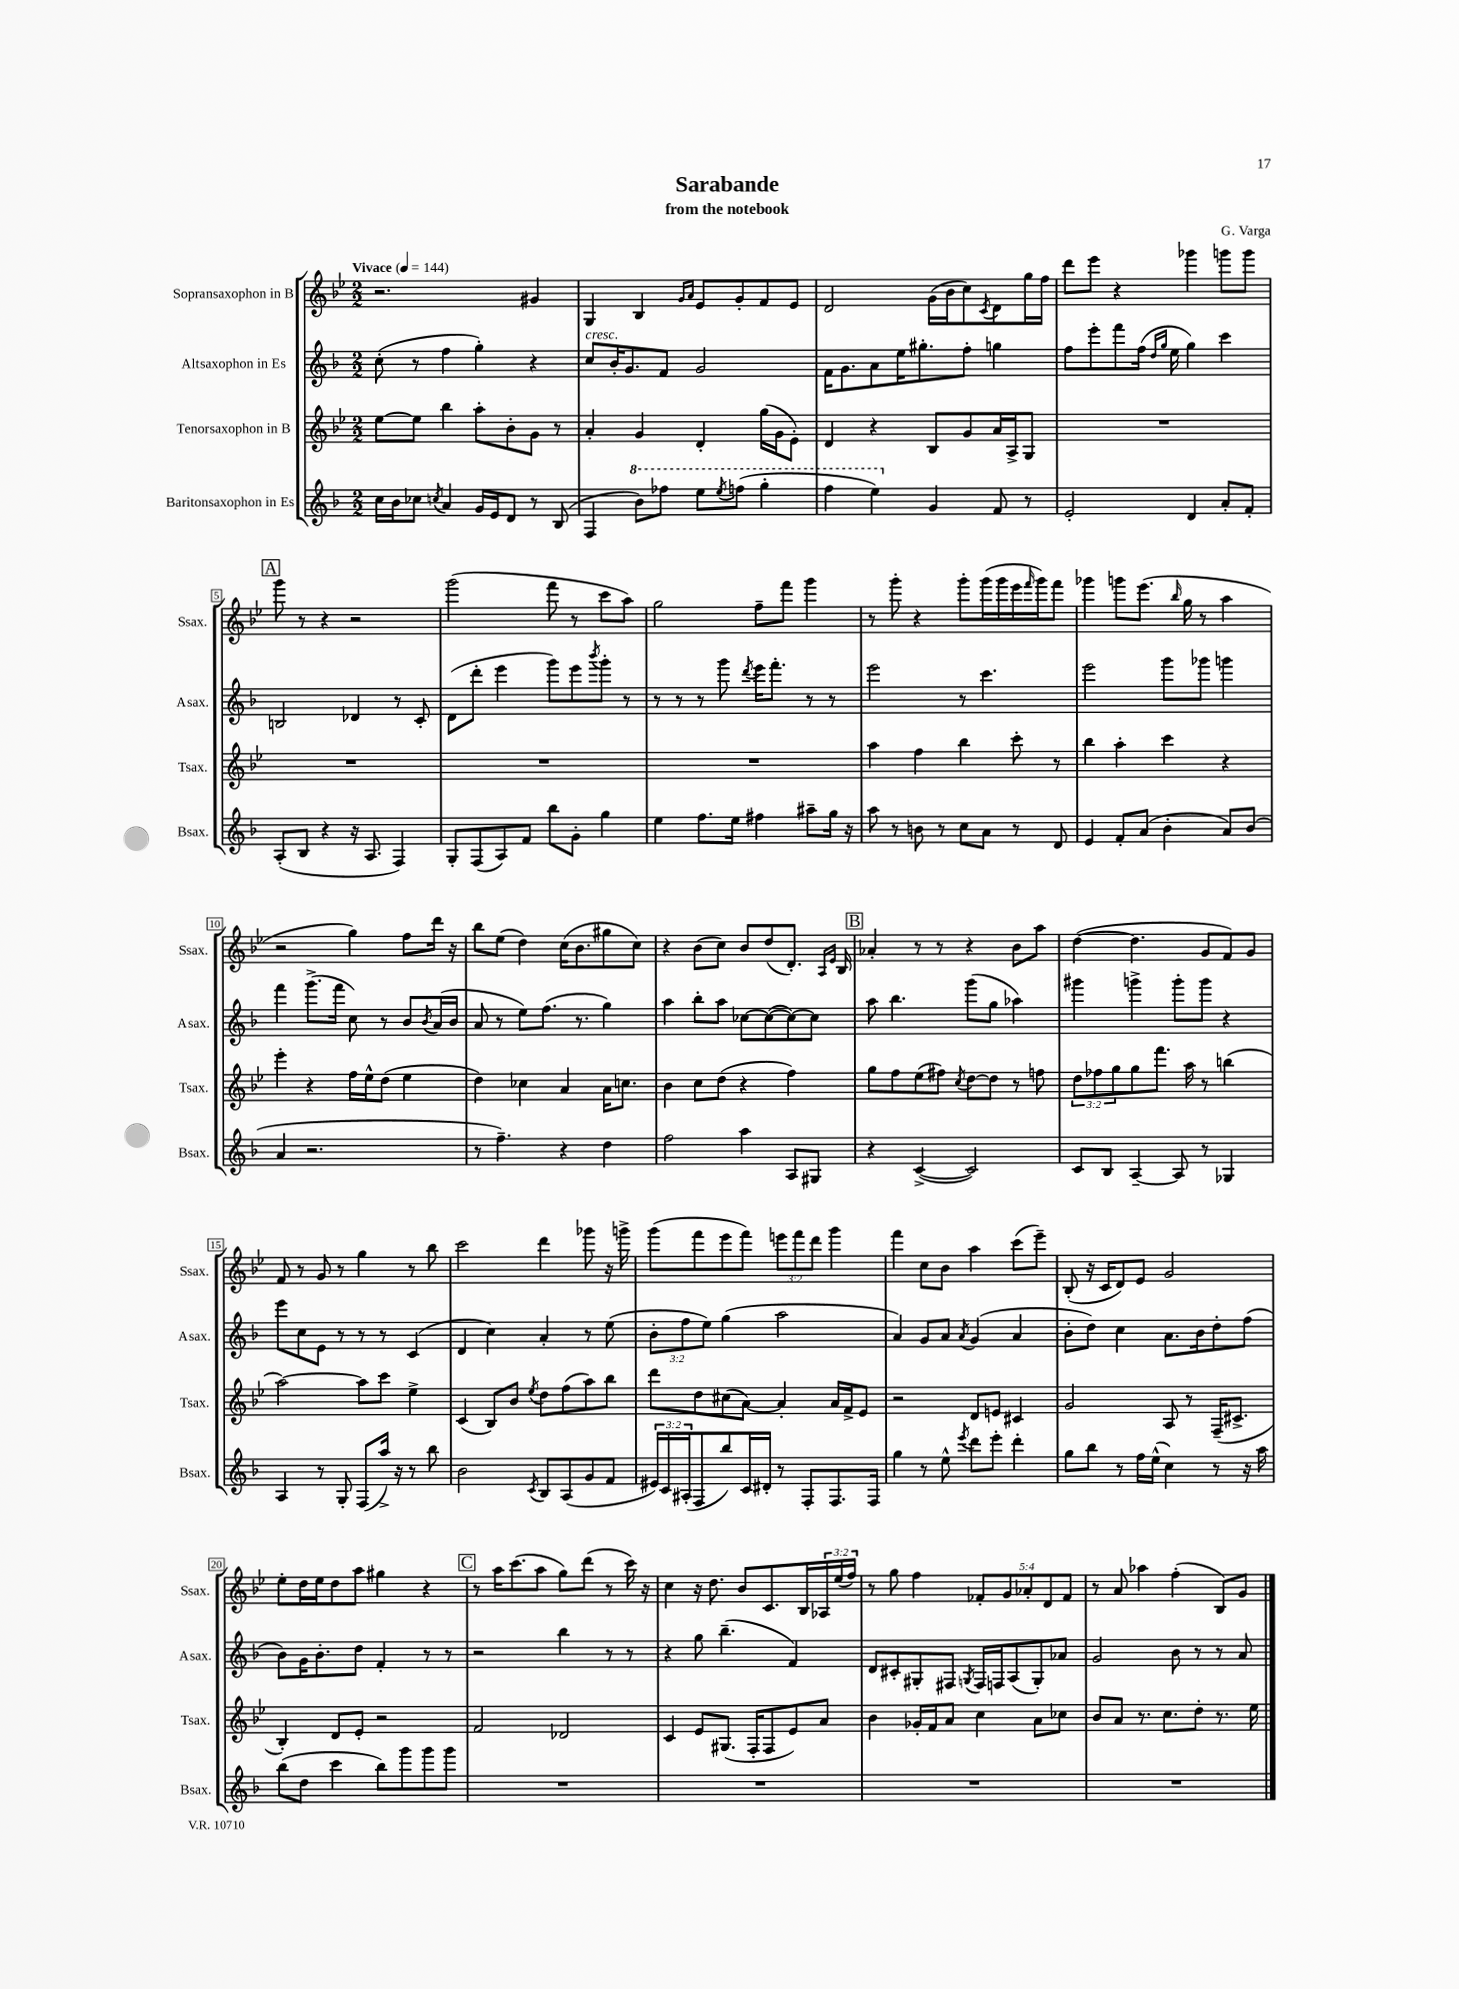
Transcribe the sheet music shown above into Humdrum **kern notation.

**kern	**kern	**kern	**kern
*staff4	*staff3	*staff2	*staff1
*clefG2	*clefG2	*clefG2	*clefG2
*k[b-]	*k[b-e-]	*k[b-]	*k[b-e-]
*M2/2	*M2/2	*M2/2	*M2/2
*MM144	*MM144	*MM144	*MM144
16cc	[8ee-	(8cc'	2.r
16b-	.	.	.
8cc-	8ee-]	8r	.
8qcc	.	.	.
4a	4bb-	4ff	.
16g	8aa'	4gg')	.
16e	.	.	.
8d	8b-'	.	.
8r	8g	4r	4g#
(8B-	8r	.	.
=	=	=	=
4F	4a'	8cc	4G
.	.	16b-'	.
.	.	8.g	.
8bb-)	4g	.	4B-
8fff-	.	8f	.
.	.	.	16qqg
.	.	.	16qqa
8eee	4d'	2g	8e-
8qeee	.	.	.
(8fff	.	.	8g'
4ggg'	(16gg	.	8f
.	16g	.	.
.	8e-')	.	8e-
=	=	=	=
4fff	4d	16f	2d
.	.	8.g	.
4eee)	4r	8a	.
.	.	16ee	.
.	.	8.gg#'	.
4g	8B-	.	(16g
.	.	.	16b-
.	8g	8ff'	8cc)
.	.	.	8qc
8f	16a	4gg	8d
.	16A^	.	.
8r	8G	.	16gg
.	.	.	16ff
=	=	=	=
2e'	1r	8ff	8ddd
.	.	8eee'	8eee-
.	.	8fff	4r
.	.	(16ff	.
.	.	16qqdd	.
.	.	16qqgg	.
.	.	16ee	.
4d	.	4gg)	4ggg-
8a'	.	4ccc	8ggg
8f'	.	.	8ggg
=	=	=	=
(8A'	1r	2B	8ggg
8B-	.	.	8r
4r	.	.	4r
16r	.	4d-	2r
8.A	.	.	.
4F)	.	8r	.
.	.	8c'	.
=	=	=	=
8G'	1r	(8d	(2ggg
(8F	.	8ddd'	.
8A)	.	4eee	.
8f	.	.	.
8bb-	.	8ggg)	8fff
8g'	.	8eee	8r
.	.	8qbbb-	.
4gg	.	8ggg'	8ccc
.	.	8r	8aa)
=	=	=	=
4ee	1r	8r	2gg
.	.	8r	.
8.ff	.	8r	.
.	.	8ggg	.
16ee	.	.	.
.	.	8qddd	.
4ff#	.	16eee	8ff~
.	.	8.fff'	.
.	.	.	8fff
8aa#~	.	8r	4ggg
16gg	.	8r	.
16r	.	.	.
=	=	=	=
8aa	4aa	2eee	8r
8r	.	.	8ggg'
8b	4ff	.	4r
8r	.	.	.
8cc	4bb-	8r	8ggg'
8a	.	4.ccc	(16ggg
.	.	.	16ggg
8r	8ccc'	.	16eee-
.	.	.	16qqfff
.	.	.	16ggg)
8d	8r	.	8fff
=	=	=	=
4e	4bb-	2eee	4ggg-
8f'	4aa'	.	8ggg
(8a	.	.	(8.eee-
4b-'	4ccc	8ggg	.
.	.	.	16qqbb-
.	.	.	16gg
.	.	8ggg-	8r
8a)	4r	4ggg	4aa
(8b-	.	.	.
=	=	=	=
4a	4eee-'	4fff	2r
2.r	4r	(8.ggg^	.
.	.	16fff	.
.	16ff	8cc)	4gg)
.	16ee-^^	.	.
.	(8dd	8r	.
.	4ee-	8b-	8ff
.	.	8qb-	.
.	.	(16a	16ddd
.	.	16b-	16r
=	=	=	=
8r	4dd)	8a	8bb-
4.ff~)	.	8r	(8ee-
.	4cc-	8ee)	4dd)
.	.	(8.ff	.
4r	4a	.	(16cc
.	.	8.r	8.b-
4dd	16a	4gg)	8gg#
.	8.cc	.	.
.	.	.	8cc)
=	=	=	=
2ff	4b-	4aa	4r
.	8cc	8bb-'	(8b-
.	(8dd	8aa	8cc)
4aa	4r	[8cc-	8b-
.	.	(8cc-_	(8dd
8A	4ff)	8cc-_)	8.d')
8G#	.	8cc-]	.
.	.	.	16qqA
.	.	.	16qqe-
.	.	.	16B-
=	=	=	=
4r	8gg	8aa	4a-'
.	8ff	4.bb-	.
([4c^	(8ee-	.	8r
.	8ff#)	.	8r
.	8qcc	.	.
2c])	[8dd	(8ggg	4r
.	8dd]	8gg	.
.	8r	4aa-)	8b-
.	8ff	.	8aa
=	=	=	=
8c	12dd	4ggg#	([4dd
.	12ff-	.	.
8B-	.	.	.
.	12gg	.	.
[4A~	8gg	4ggg^	4.dd]
.	8.fff	.	.
8A]	.	8ggg'	.
.	16aa	.	.
8r	8r	8ggg	8g
4G-	(4bb	4r	8f)
.	.	.	8g
=	=	=	=
4A	[2aa)	8eee	8f
.	.	8cc	8r
8r	.	8e	8g
8G'	.	8r	8r
(8F	8aa]	8r	4gg
16aa^)	8ccc	8r	.
16r	.	.	.
8r	4ee-^	(4c	8r
8bb-	.	.	8bb-
=	=	=	=
2b-	(4c	4d	2ccc
.	8B-)	4cc)	.
.	8b-	.	.
8qc	8qee-	.	.
8B-	8dd	4a'	4ddd
(8A	(8ff	.	.
8g	8aa)	8r	8ggg-
8f	8bb-	(8ee	16r
.	.	.	16ggg^
=	=	=	=
24e#)	8ddd	12b-'	(8ggg
24c	.	.	.
(24A#'	.	12ff	.
8F	8dd	.	8fff
.	.	12ee)	.
8bb-)	(8cc#	(4gg	8eee-
16c	[8a)	.	8fff)
16d#'	.	.	.
8r	4a']	2aa	12eee
.	.	.	12fff
8F'	.	.	.
.	.	.	12ddd
8.F	16a	.	4ggg
.	16f^	.	.
.	8e-	.	.
16F	.	.	.
=	=	=	=
4gg	2r	4a)	4fff
8r	.	8g	8cc
8ee^^	.	8a	8b-
8qeee	.	8qa	.
8ddd	8d	(4g	4aa
8eee'	8e	.	.
4ddd'	4c#	4a	(8ccc
.	.	.	8eee-~)
=	=	=	=
8gg	2g	8b-'	(8B-'
8bb-	.	8dd)	16r
.	.	.	16c
8r	.	4cc	8d)
16ff	.	.	8e-
(16ee^^	.	.	.
4cc)	8A	8.a	2g
.	8r	.	.
.	.	16b-	.
8r	(16F~	8dd'	.
.	8.c#^	.	.
16r	.	(8ff	.
16aa	.	.	.
=	=	=	=
(8bb-	4B-')	8b-)	8ee-'
8dd	.	16g	16dd
.	.	8.b-'	16ee-
4ccc	8d	.	8dd
.	8e-'	8dd	8aa
8bb-)	2r	4f'	4gg#
8ggg	.	.	.
8ggg	.	8r	4r
8ggg	.	8r	.
=	=	=	=
1r	2f	2r	8r
.	.	.	16aa
.	.	.	(8.ccc
.	.	.	8aa
.	2d-	4bb-	8gg)
.	.	.	(8ddd
.	.	8r	8r
.	.	8r	16ccc)
.	.	.	16r
=	=	=	=
1r	4c	4r	4cc
.	8e-	8gg	16r
.	.	.	8.dd
.	(8.G#	(4.bb-~	.
.	.	.	8b-
.	16F'	.	.
.	8F	.	8.c
.	8e-)	4f)	.
.	.	.	16B-
.	8a	.	24A-
.	.	.	(24ee-
.	.	.	24ff)
=	=	=	=
1r	4b-	8d	8r
.	.	8c#'	8gg
.	16g-'	8G#'	4ff
.	16f	.	.
.	8a	8F#	.
.	.	8qG	.
.	4cc	16F#	10f-'
.	.	16F	.
.	.	.	10g
.	.	(8A	.
.	.	.	10a-'
.	8a	8G')	.
.	.	.	10d
.	8cc-	8a-	.
.	.	.	10f-
=	=	=	=
1r	8b-	2g	8r
.	8a	.	8a
.	8.r	.	4aa-
.	8.cc	.	.
.	.	8b-	(4ff'
.	8dd'	8r	.
.	8.r	8r	8B-)
.	.	8a	8g
.	16ee-	.	.
==	==	==	==
*-	*-	*-	*-
